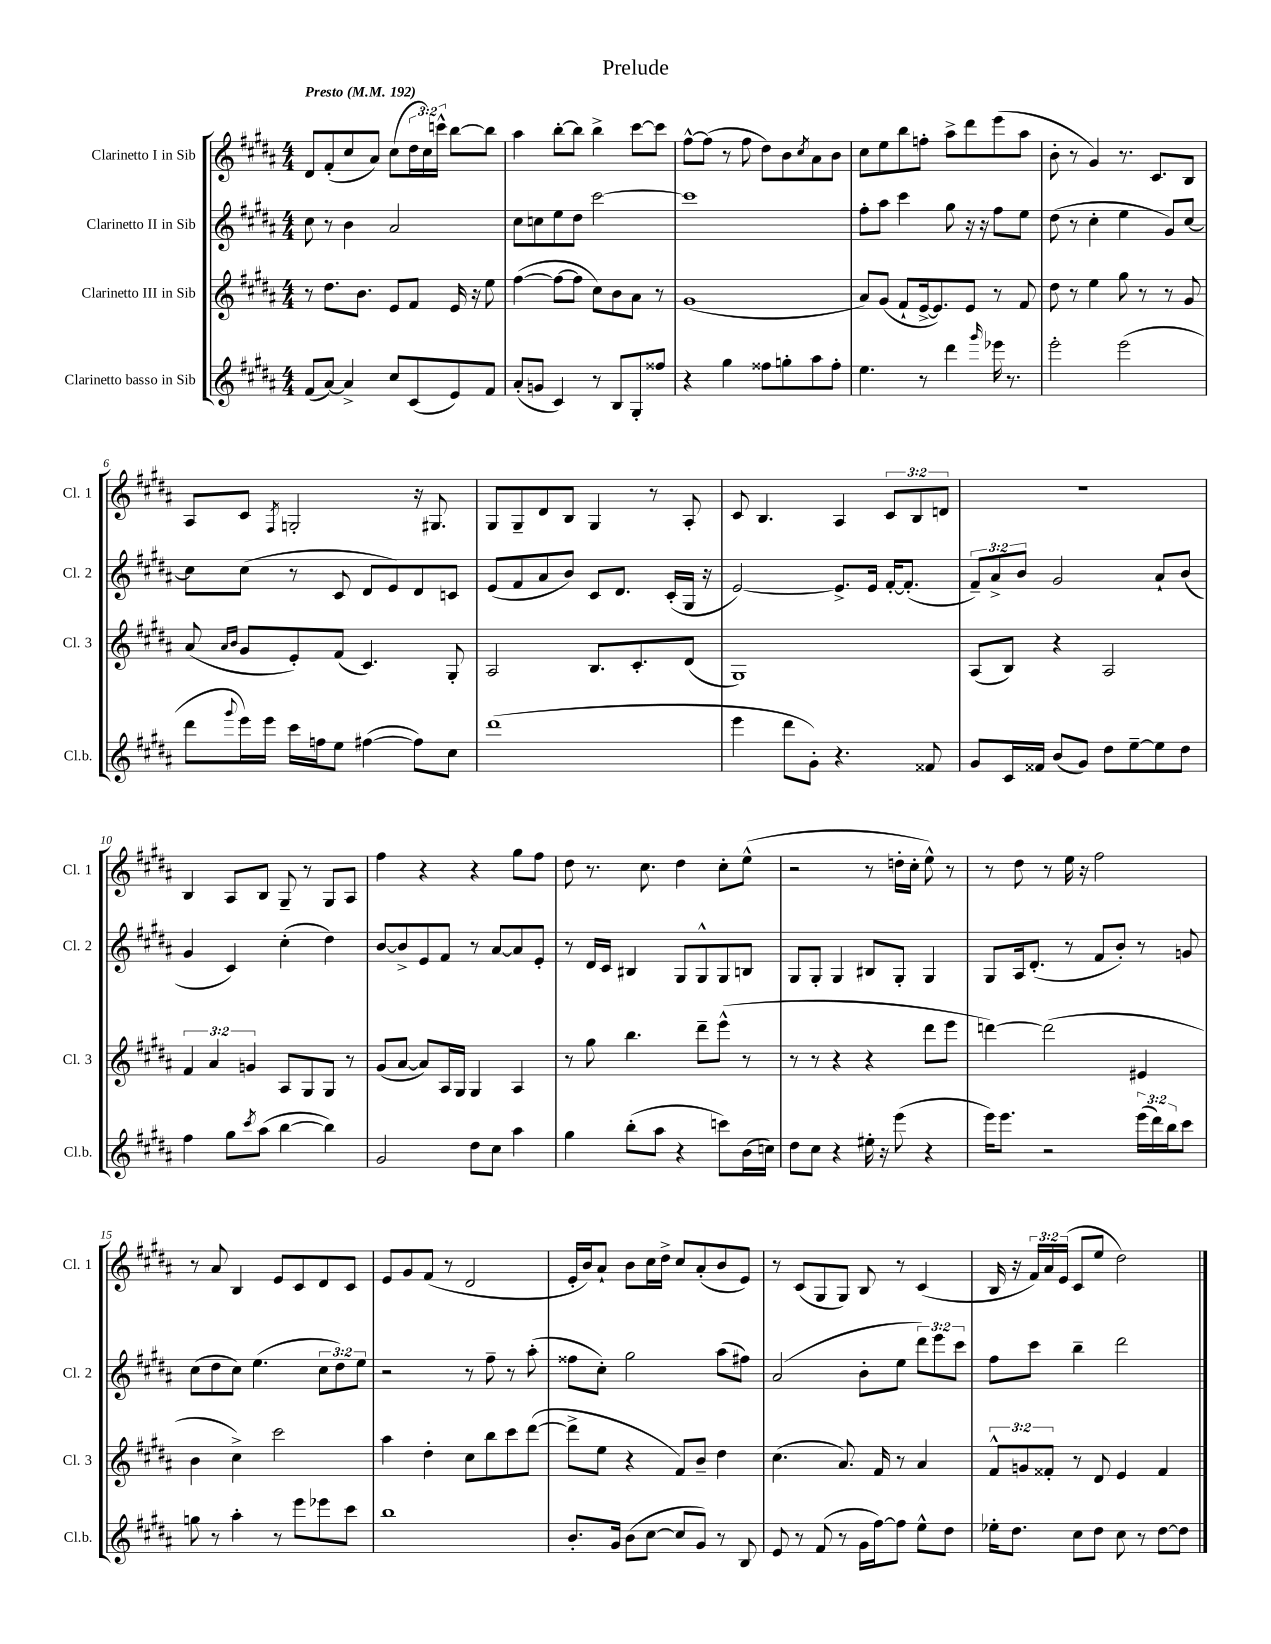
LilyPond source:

\header { title = "Prelude" }
<<
\new StaffGroup <<
\new Staff = "s0" \with { instrumentName = "Clarinetto I in Sib" shortInstrumentName = "Cl. 1" } {
    \clef treble \key b \major \numericTimeSignature \time 4/4 \override Staff.TupletNumber.text = #tuplet-number::calc-fraction-text \tempo "Presto" 4 = 192
    dis'8 fis'8-.( cis''8 ais'8) cis''8( \tuplet 3/2 { dis''16 cis''16) c'''16-^ } b''8~ b''8 |
    ais''4 b''8~-. b''8 b''4-> cis'''8~ cis'''8 |
    fis''8~-^ fis''8( r8 fis''8 dis''8) b'8 \acciaccatura { cis''8 } ais'8 b'8 |
    cis''8 e''8 b''8 f''8-. ais''8-> dis'''8 e'''8( ais''8 |
    b'8-. r8 gis'4) r8. cis'8. b8 |
    ais8 cis'8 \acciaccatura { fis8 } g2-. r16 gis8. |
    gis8 gis8-- dis'8 b8 gis4 r8 ais8-. |
    cis'8 b4. ais4 \tuplet 3/2 { cis'8 b8 d'8 } |
    r1 |
    b4 ais8 b8 gis8-- r8 gis8 ais8 |
    fis''4 r4 r4 gis''8 fis''8 |
    dis''8 r8. cis''8. dis''4 cis''8-. e''8-^( |
    r2 r8 d''16-. cis''16-. e''8-^) r8 |
    r8 dis''8 r8 e''16 r16 fis''2 |
    r8 ais'8 b4 e'8 cis'8 dis'8 cis'8 |
    e'8 gis'8 fis'8( r8 dis'2 |
    e'16-. b'16) ais'8-! b'8 cis''16 dis''16-> cis''8 ais'8-.( b'8 e'8) |
    r8 cis'8( gis8 gis8) b8 r8 cis'4( |
    b16 r16 \tuplet 3/2 { fis'16) ais'16 e'16( } cis'8 e''8 dis''2) \bar "|." |
}
\new Staff = "s1" \with { instrumentName = "Clarinetto II in Sib" shortInstrumentName = "Cl. 2" } {
    \clef treble \key b \major \numericTimeSignature \time 4/4 \override Staff.TupletNumber.text = #tuplet-number::calc-fraction-text
    cis''8 r8 b'4 ais'2 |
    cis''8 c''8 e''8 dis''8 cis'''2~ |
    cis'''1 |
    fis''8-. ais''8 cis'''4 gis''8 r16 r16 fis''8 e''8 |
    dis''8( r8 cis''4-. e''4 gis'8) cis''8~ |
    cis''8 cis''8( r8 cis'8 dis'8 e'8) dis'8 c'8 |
    e'8( fis'8 ais'8 b'8) cis'8 dis'8. cis'16-.( gis16 r16 |
    e'2~) e'8.-> e'16 fis'16~-. fis'8.-.( |
    \tuplet 3/2 { fis'8--) ais'8-> b'8 } gis'2 ais'8-! b'8( |
    gis'4 cis'4) cis''4-.( dis''4) |
    b'8~ b'8-> e'8 fis'8 r8 ais'8~ ais'8 e'8-. |
    r8 dis'16 cis'16 bis4 gis8 gis8-^ gis8 b8 |
    gis8 gis8-. gis4 bis8 gis8-. gis4 |
    gis8 ais16 dis'8.-.( r8 fis'8 b'8-.) r8 g'8 |
    cis''8( dis''8 cis''8) e''4.( \tuplet 3/2 { cis''8 dis''8) e''8 } |
    r2 r8 fis''8-- r8 ais''8-.( |
    fisis''8 cis''8-.) gis''2 ais''8( fis''8) |
    ais'2( b'8-. e''8 \tuplet 3/2 { dis'''8) e'''8 cis'''8 } |
    fis''8 cis'''8 b''4-- dis'''2 \bar "|." |
}
\new Staff = "s2" \with { instrumentName = "Clarinetto III in Sib" shortInstrumentName = "Cl. 3" } {
    \clef treble \key b \major \numericTimeSignature \time 4/4 \override Staff.TupletNumber.text = #tuplet-number::calc-fraction-text
    r8 dis''8. b'8. e'8 fis'8 e'16 r16 e''8 |
    fis''4~( fis''8~ fis''8 cis''8) b'8 ais'8 r8 |
    gis'1( |
    ais'8) gis'8( fis'8-! e'16~-> e'8.) e'8 r8 fis'8 |
    dis''8 r8 e''4 gis''8 r8 r8 gis'8 |
    ais'8( \grace { ais'16 b'16 } gis'8 e'8-.) fis'8( cis'4.) gis8-. |
    ais2 b8. cis'8.-. dis'8( |
    gis1) |
    ais8( b8) r4 ais2 |
    \tuplet 3/2 { fis'4 ais'4 g'4 } ais8 gis8 gis8 r8 |
    gis'8( ais'8~ ais'8) ais16 gis16 gis4 ais4 |
    r8 gis''8 b''4. dis'''8-- e'''8-^( r8 |
    r8 r8 r4 r4 dis'''8 e'''8 |
    d'''4~) d'''2( eis'4 |
    b'4 cis''4->) cis'''2 |
    ais''4 dis''4-. cis''8 b''8 cis'''8 dis'''8~( |
    dis'''8-> e''8 r4 fis'8) b'8-- dis''4 |
    cis''4.( ais'8.) fis'16 r8 ais'4 |
    \tuplet 3/2 { fis'8-^ g'8 fisis'8-. } r8 dis'8 e'4 fisis'4 \bar "|." |
}
\new Staff = "s3" \with { instrumentName = "Clarinetto basso in Sib" shortInstrumentName = "Cl.b." } {
    \clef treble \key b \major \numericTimeSignature \time 4/4 \override Staff.TupletNumber.text = #tuplet-number::calc-fraction-text
    fis'8( ais'8~) ais'4-> cis''8 cis'8( e'8) fis'8 |
    ais'8-.( g'8 cis'4) r8 b8 gis8-. fisis''8 |
    r4 gis''4 fisis''8 g''8-. ais''8 fisis''8-. |
    e''4. r8 dis'''4 \grace { gis'''16 } ees'''16 r8. |
    e'''2-. e'''2( |
    dis'''8 \appoggiatura { gis'''8 } e'''16) e'''16 cis'''16 f''16 e''8 fis''4~( fis''8) cis''8 |
    dis'''1( |
    e'''4 dis'''8 gis'8-.) r4. fisis'8 |
    gis'8 cis'16 fisis'16 b'8( gis'8) dis''8 e''8~-- e''8 dis''8 |
    fis''4 gis''8 \acciaccatura { cis'''8 } ais''8( b''4~ b''4) |
    gis'2 dis''8 cis''8 ais''4 |
    gis''4 b''8-.( ais''8 r4 c'''8) b'16( c''16) |
    dis''8 cis''8 r4 eis''16-. r16 e'''8( r4 |
    e'''16) e'''8. r2 \tuplet 3/2 { e'''16( dis'''16) b''16 } cis'''8 |
    g''8 r8 ais''4-. r8 e'''8 ees'''8 cis'''8 |
    b''1 |
    b'8.-. gis'16 b'8( cis''8~ cis''8 gis'8) r8 b8 |
    e'8 r8 fis'8( r8 gis'16 fis''16~) fis''8 e''8-^ dis''8 |
    ees''16-. dis''8. cis''8 dis''8 cis''8 r8 dis''8~ dis''8 \bar "|." |
}
>>
>>
